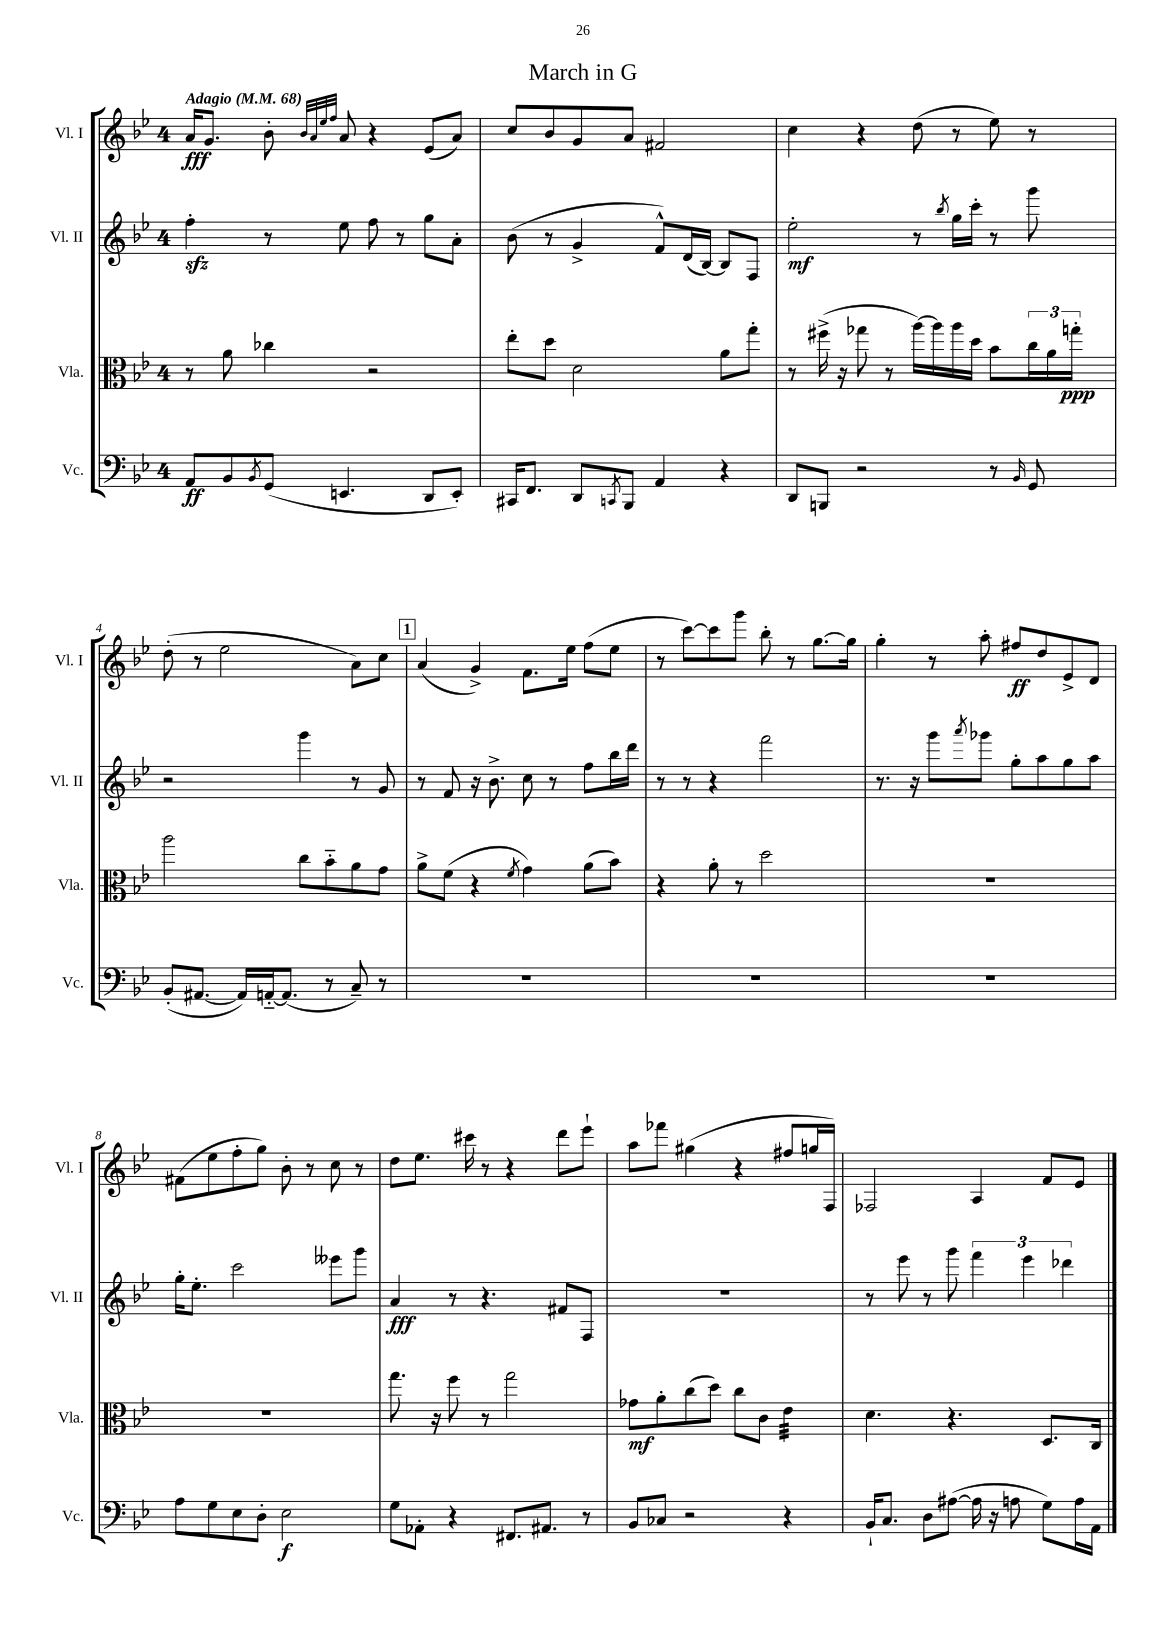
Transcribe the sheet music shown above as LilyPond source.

\header { title = "March in G" }
<<
\new StaffGroup <<
\new Staff = "s0" \with { instrumentName = "Vl. I" shortInstrumentName = "Vl. I" } {
    \clef treble \key bes \major \once \override Staff.TimeSignature.style = #'single-digit \time 4/4 \tempo "Adagio" 4 = 68
    a'16\fff g'8. bes'8-. \grace { bes'32 a'32 ees''32 f''32 } a'8 r4 ees'8( a'8) |
    c''8 bes'8 g'8 a'8 fis'2 |
    c''4 r4 d''8( r8 ees''8) r8 |
    d''8-.( r8 ees''2 a'8) c''8 |
    \mark \markup { \box "1" } a'4( g'4->) f'8. ees''16 f''8( ees''8 |
    r8 c'''8~) c'''8 g'''8 bes''8-. r8 g''8.~ g''16 |
    g''4-. r8 a''8-. fis''8\ff d''8 ees'8-> d'8 |
    fis'8( ees''8 f''8-. g''8) bes'8-. r8 c''8 r8 |
    d''8 ees''8. cis'''16 r8 r4 d'''8 ees'''8-! |
    a''8 fes'''8 gis''4( r4 fis''8 g''16 f16) |
    fes2 a4 f'8 ees'8 \bar "|." |
}
\new Staff = "s1" \with { instrumentName = "Vl. II" shortInstrumentName = "Vl. II" } {
    \clef treble \key bes \major \once \override Staff.TimeSignature.style = #'single-digit \time 4/4
    f''4-.\sfz r8 ees''8 f''8 r8 g''8 a'8-. |
    bes'8( r8 g'4-> f'8-^) d'16( bes16~) bes8 f8 |
    ees''2-.\mf r8 \acciaccatura { bes''8 } g''16 c'''16-. r8 g'''8 |
    r2 g'''4 r8 g'8 |
    \mark \markup { \box "1" } r8 f'8 r16 bes'8.-> c''8 r8 f''8 bes''16 d'''16 |
    r8 r8 r4 f'''2 |
    r8. r16 g'''8 \acciaccatura { a'''8 } ges'''8 g''8-. a''8 g''8 a''8 |
    g''16-. ees''8.-. c'''2 eeses'''8 g'''8 |
    a'4\fff r8 r4. fis'8 f8 |
    R1 |
    r8 ees'''8 r8 g'''8 \tuplet 3/2 { f'''4 ees'''4 des'''4 } \bar "|." |
}
\new Staff = "s2" \with { instrumentName = "Vla." shortInstrumentName = "Vla." } {
    \clef alto \key bes \major \once \override Staff.TimeSignature.style = #'single-digit \time 4/4
    r8 a'8 ces''4 r2 |
    ees''8-. d''8 d'2 a'8 g''8-. |
    r8 fis''16->( r16 ges''8 r8 a''16~) a''16 a''16 d''16 bes'8 \tuplet 3/2 { c''16 a'16 g''16-.\ppp } |
    a''2 c''8 bes'8-_ a'8 g'8 |
    \mark \markup { \box "1" } a'8-> f'8( r4 \acciaccatura { f'8 } g'4) a'8( bes'8) |
    r4 a'8-. r8 d''2 |
    R1 |
    R1 |
    g''8. r16 f''8 r8 g''2 |
    ges'8\mf a'8-. c''8( d''8) c''8 c'8 ees'4:32 |
    d'4. r4. d8. c16 \bar "|." |
}
\new Staff = "s3" \with { instrumentName = "Vc." shortInstrumentName = "Vc." } {
    \clef bass \key bes \major \once \override Staff.TimeSignature.style = #'single-digit \time 4/4
    a,8\ff bes,8 \acciaccatura { bes,8 } g,8( e,4. d,8 e,8-.) |
    cis,16 f,8. d,8 \acciaccatura { c,8 } bes,,8 a,4 r4 |
    d,8 b,,8 r2 r8 \grace { bes,16 } g,8 |
    bes,8-.( ais,8.~ ais,16) a,16~-_ a,8.( r8 c8--) r8 |
    \mark \markup { \box "1" } R1 |
    R1 |
    R1 |
    a8 g8 ees8 d8-. ees2\f |
    g8 aes,8-. r4 fis,8. ais,8. r8 |
    bes,8 ces8 r2 r4 |
    bes,16-! c8. d8 ais8~( ais16 r16 a8 g8) a16 a,16 \bar "|." |
}
>>
>>
